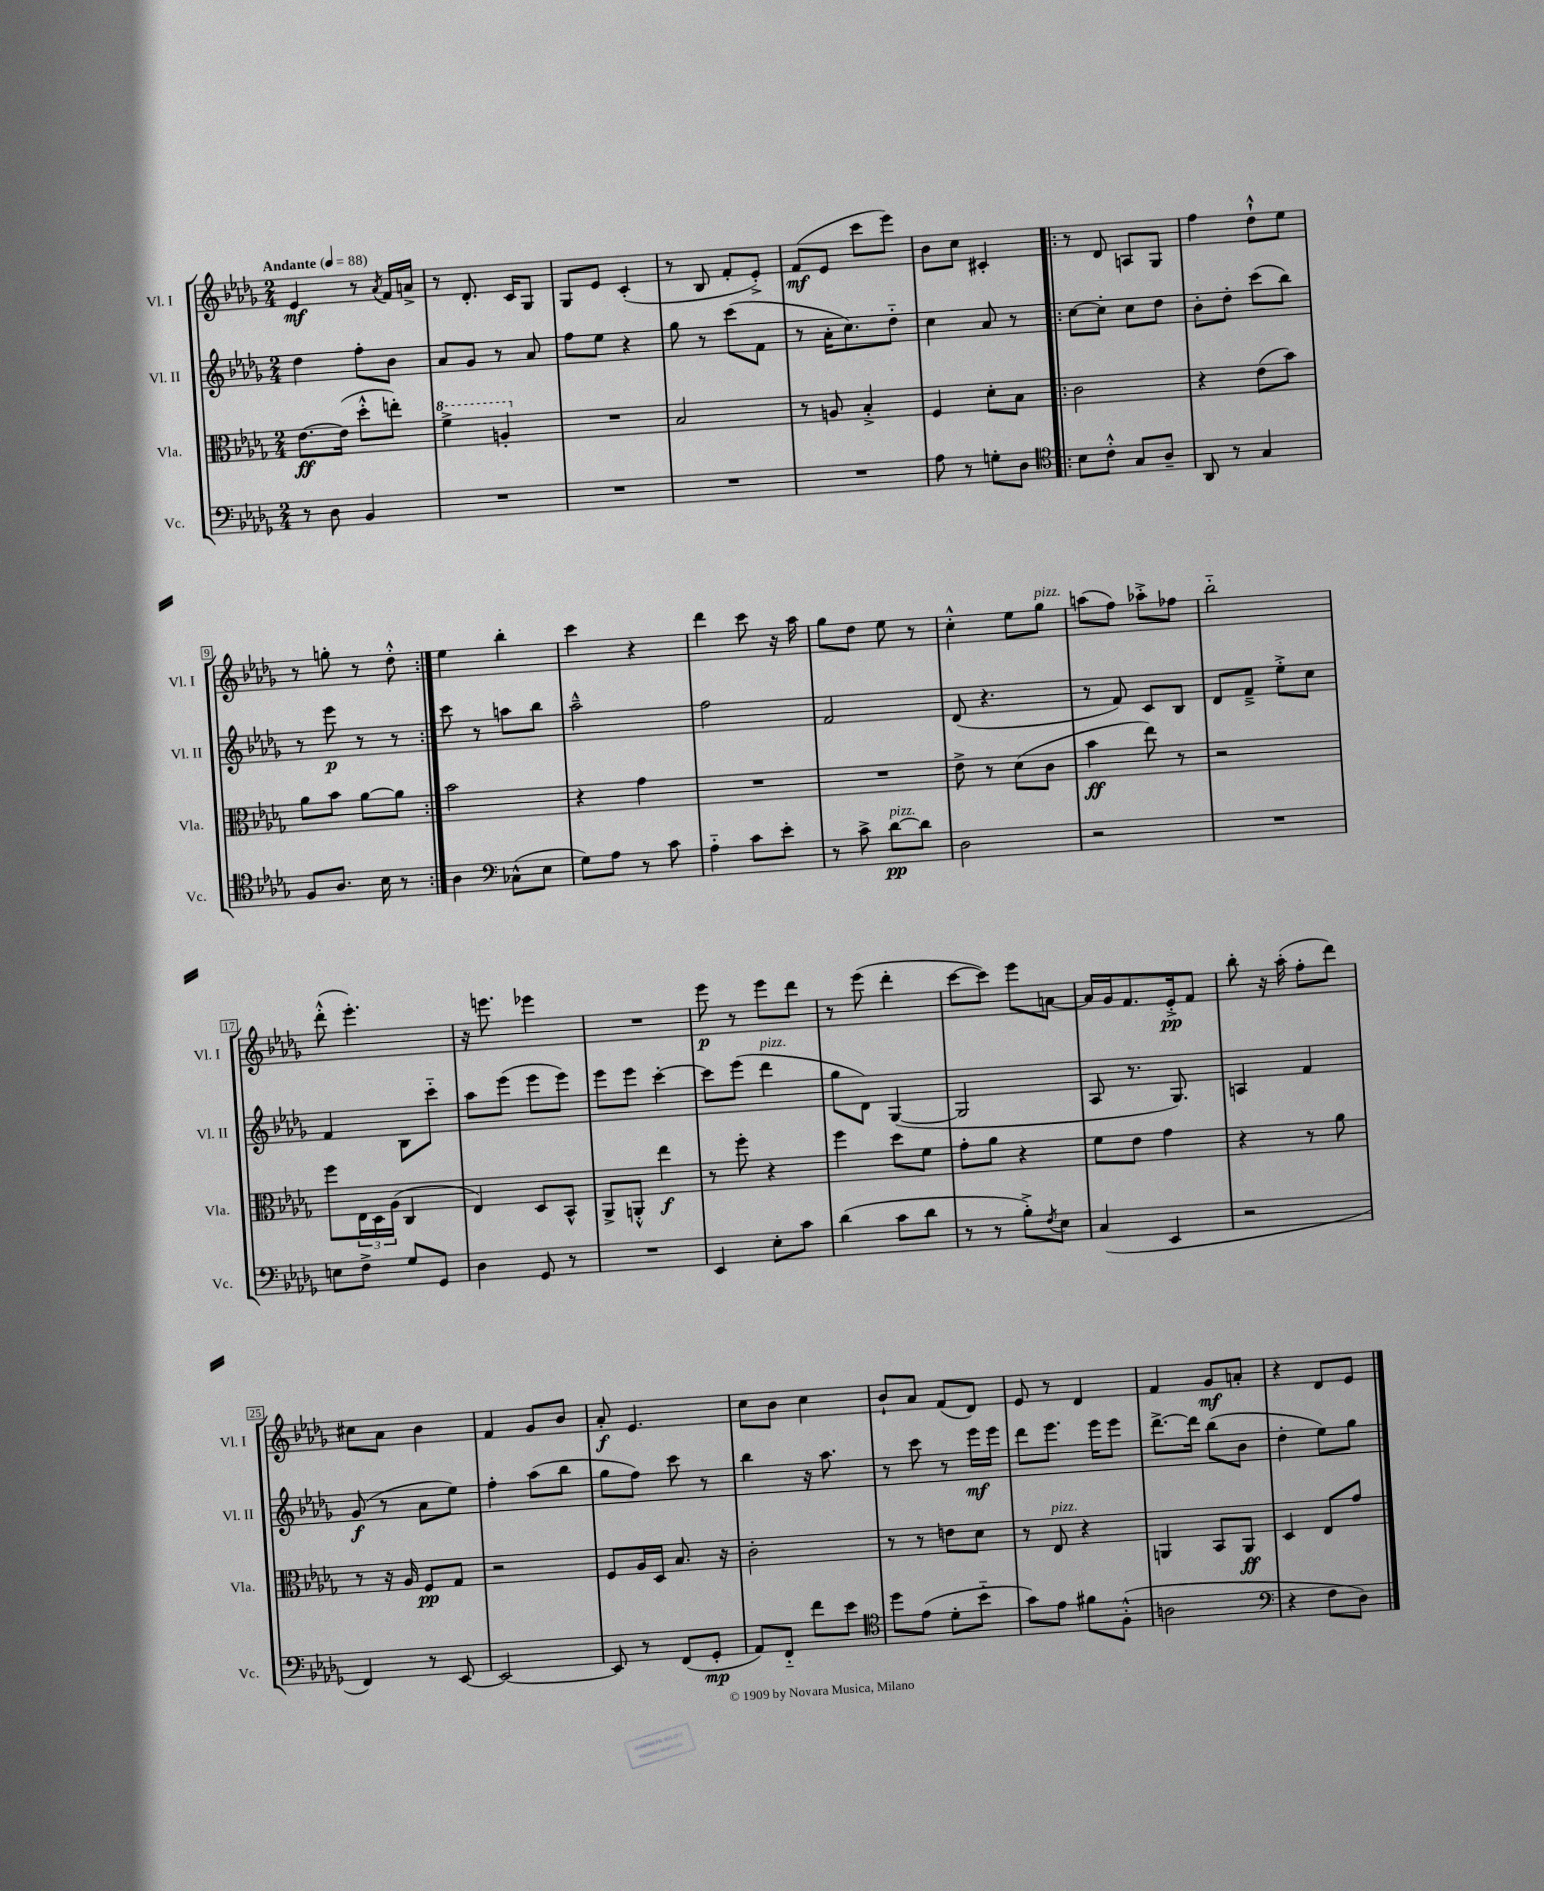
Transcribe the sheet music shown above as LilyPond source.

<<
\new StaffGroup <<
\new Staff = "s0" \with { instrumentName = "Vl. I" shortInstrumentName = "Vl. I" } {
    \clef treble \key des \major \numericTimeSignature \time 2/4 \tempo "Andante" 4 = 88
    ees'4\mf r8 \acciaccatura { aes'8 } f'16 a'16-> |
    r8 des'8.-. c'16 ges8 |
    ges8 ees'8 c'4-.( |
    r8 bes8 f'8-. ees'8-.->) |
    f'8\mf( ees'8 c'''8 ees'''8) |
    bes'8 c''8 cis'4-. |
    \repeat volta 2 { r8 des'8 a8 ges8 |
    f''4 des''8-!-^ ees''8 |
    r8 g''8-. r8 des''8-.-^ | }
    ees''4 bes''4-. |
    c'''4 r4 |
    des'''4 c'''8 r16 aes''16 |
    ges''8 des''8 ees''8 r8 |
    c''4-.-^ ees''8 ges''8^\markup { \italic "pizz." } |
    a''8( f''8) aes''8-.-> fes''8 |
    bes''2-_ |
    des'''8-.-^( ees'''4.-.) |
    r16 e'''8. ees'''4 |
    R2 |
    ees'''8\p r8 ees'''8 des'''8 |
    r8 ees'''8( des'''4-. |
    c'''8~ c'''8) ees'''8 a'8~ |
    a'16 ges'16 f'8. ees'16-.->\pp f'8 |
    bes''8-. r16 aes''16-.( f''8-. des'''8) |
    cis''8 aes'8 bes'4 |
    f'4 ges'8 bes'8 |
    aes'8-.\f ees'4. |
    c''8 bes'8 c''4 |
    bes'8-! aes'8 f'8( des'8) |
    ees'8 r8 des'4 |
    f'4 ges'8\mf a'8-. |
    r4 des'8 ees'8 \bar "|." |
}
\new Staff = "s1" \with { instrumentName = "Vl. II" shortInstrumentName = "Vl. II" } {
    \clef treble \key des \major \numericTimeSignature \time 2/4
    des''4 f''8-. bes'8 |
    aes'8 ges'8 r8 aes'8 |
    f''8 ees''8 r4 |
    ges''8 r8 c'''8( f'8 |
    r8 aes'16-. c''8.) des''8-_ |
    c''4 aes'8 r8 |
    \repeat volta 2 { c''8~ c''8-. c''8 des''8 |
    bes'8-. des''8-. c'''8( bes''8) |
    r8 ees'''8\p r8 r8 | }
    c'''8 r8 a''8 bes''8 |
    aes''2---^ |
    f''2 |
    f'2 |
    des'8( r4. |
    r8 f'8) c'8 bes8 |
    des'8 f'8---> ees''8-.-> c''8 |
    f'4 bes8 c'''8-_ |
    aes''8 ees'''8( ees'''8 ees'''8) |
    ees'''8 ees'''8 c'''4~-. |
    c'''8 ees'''8( des'''4^\markup { \italic "pizz." } |
    ges''8 des'8) ges4~( |
    ges2 |
    aes8 r8. ges8.) |
    a4 f'4 |
    ges'8\f( r8 aes'8 ees''8) |
    f''4-. aes''8( bes''8 |
    ges''8 f''8) c'''8 r8 |
    bes''4 r16 aes''8. |
    r8 c'''8 r8 ees'''16\mf ees'''16 |
    des'''8 ees'''8. ees'''16 ees'''8 |
    des'''8.~-> des'''16 bes''8( bes'8 |
    des''4-. ees''8) ges''8 \bar "|." |
}
\new Staff = "s2" \with { instrumentName = "Vla." shortInstrumentName = "Vla." } {
    \clef alto \key des \major \numericTimeSignature \time 2/4
    ees'8.~\ff ees'16( des''8-.-^ e''8-.) |
    \ottava #1 f''4-> a'4-. \ottava #0 |
    R2 |
    bes2 |
    r8 a8 bes4-.-> |
    f4 des'8-. bes8 |
    \repeat volta 2 { c'2 |
    r4 ees'8( bes'8) |
    aes'8 bes'8 aes'8~ aes'8 | }
    bes'2 |
    r4 ges'4 |
    R2 |
    R2 |
    ees'8-> r8 des'8( c'8 |
    bes'4\ff ees''8) r8 |
    r2 |
    f''8 \tuplet 3/2 { ees16 des16 aes16( } c4 |
    ees4) des8 bes,8-^ |
    aes,8-> a,8-.-^ ees''4\f |
    r8 f''8-. r4 |
    f''4 des''8 f'8 |
    ges'8-. aes'8 r4 |
    f'8 ees'8 ges'4 |
    r4 r8 aes'8 |
    r8 r16 aes16 f8\pp ges8 |
    r2 |
    f8 aes16 des16 bes8. r16 |
    c'2-. |
    r8 r8 e'8 des'8 |
    r8 ees8^\markup { \italic "pizz." } r4 |
    a,4 bes,8 a,8\ff |
    des4 ees8 ges'8 \bar "|." |
}
\new Staff = "s3" \with { instrumentName = "Vc." shortInstrumentName = "Vc." } {
    \clef bass \key des \major \numericTimeSignature \time 2/4
    r8 des8 bes,4 |
    R2 |
    R2 |
    R2 |
    R2 |
    aes8 r8 g8-. des8 |
    \repeat volta 2 { \clef tenor bes8 c'8-.-^ ges8 aes8-- |
    aes,8 r8 ges4 |
    f8 aes8. bes16 r8 | }
    aes4 \clef bass ces8-^( ees8 |
    ges8) aes8 r8 c'8 |
    aes4-_ c'8 ees'8-. |
    r8 c'8-> des'8~\pp^\markup { \italic "pizz." } des'8 |
    des2 |
    r2 |
    R2 |
    e8 f8-> ges8 ges,8 |
    des4 ges,8 r8 |
    R2 |
    ees,4 ees8-. c'8 |
    des'4( c'8 des'8 |
    r8 r8 bes8-.->) \acciaccatura { f8 } ees8 |
    c4( ees,4 |
    r2 |
    f,4) r8 ees,8~ |
    ees,2~ |
    ees,8 r8 f,8( ges,8-.\mp |
    aes,8) f,8-_ f'8 ees'8 |
    \clef tenor des''8 ees'8( des'8-. bes'8-_ |
    ges'8) ees'8 fis'8 f8-.-^( |
    a2 |
    \clef bass r4 f8 des8) \bar "|." |
}
>>
>>
\layout { \context { \Score \override BarNumber.stencil = #(make-stencil-boxer 0.1 0.3 ly:text-interface::print) } }
